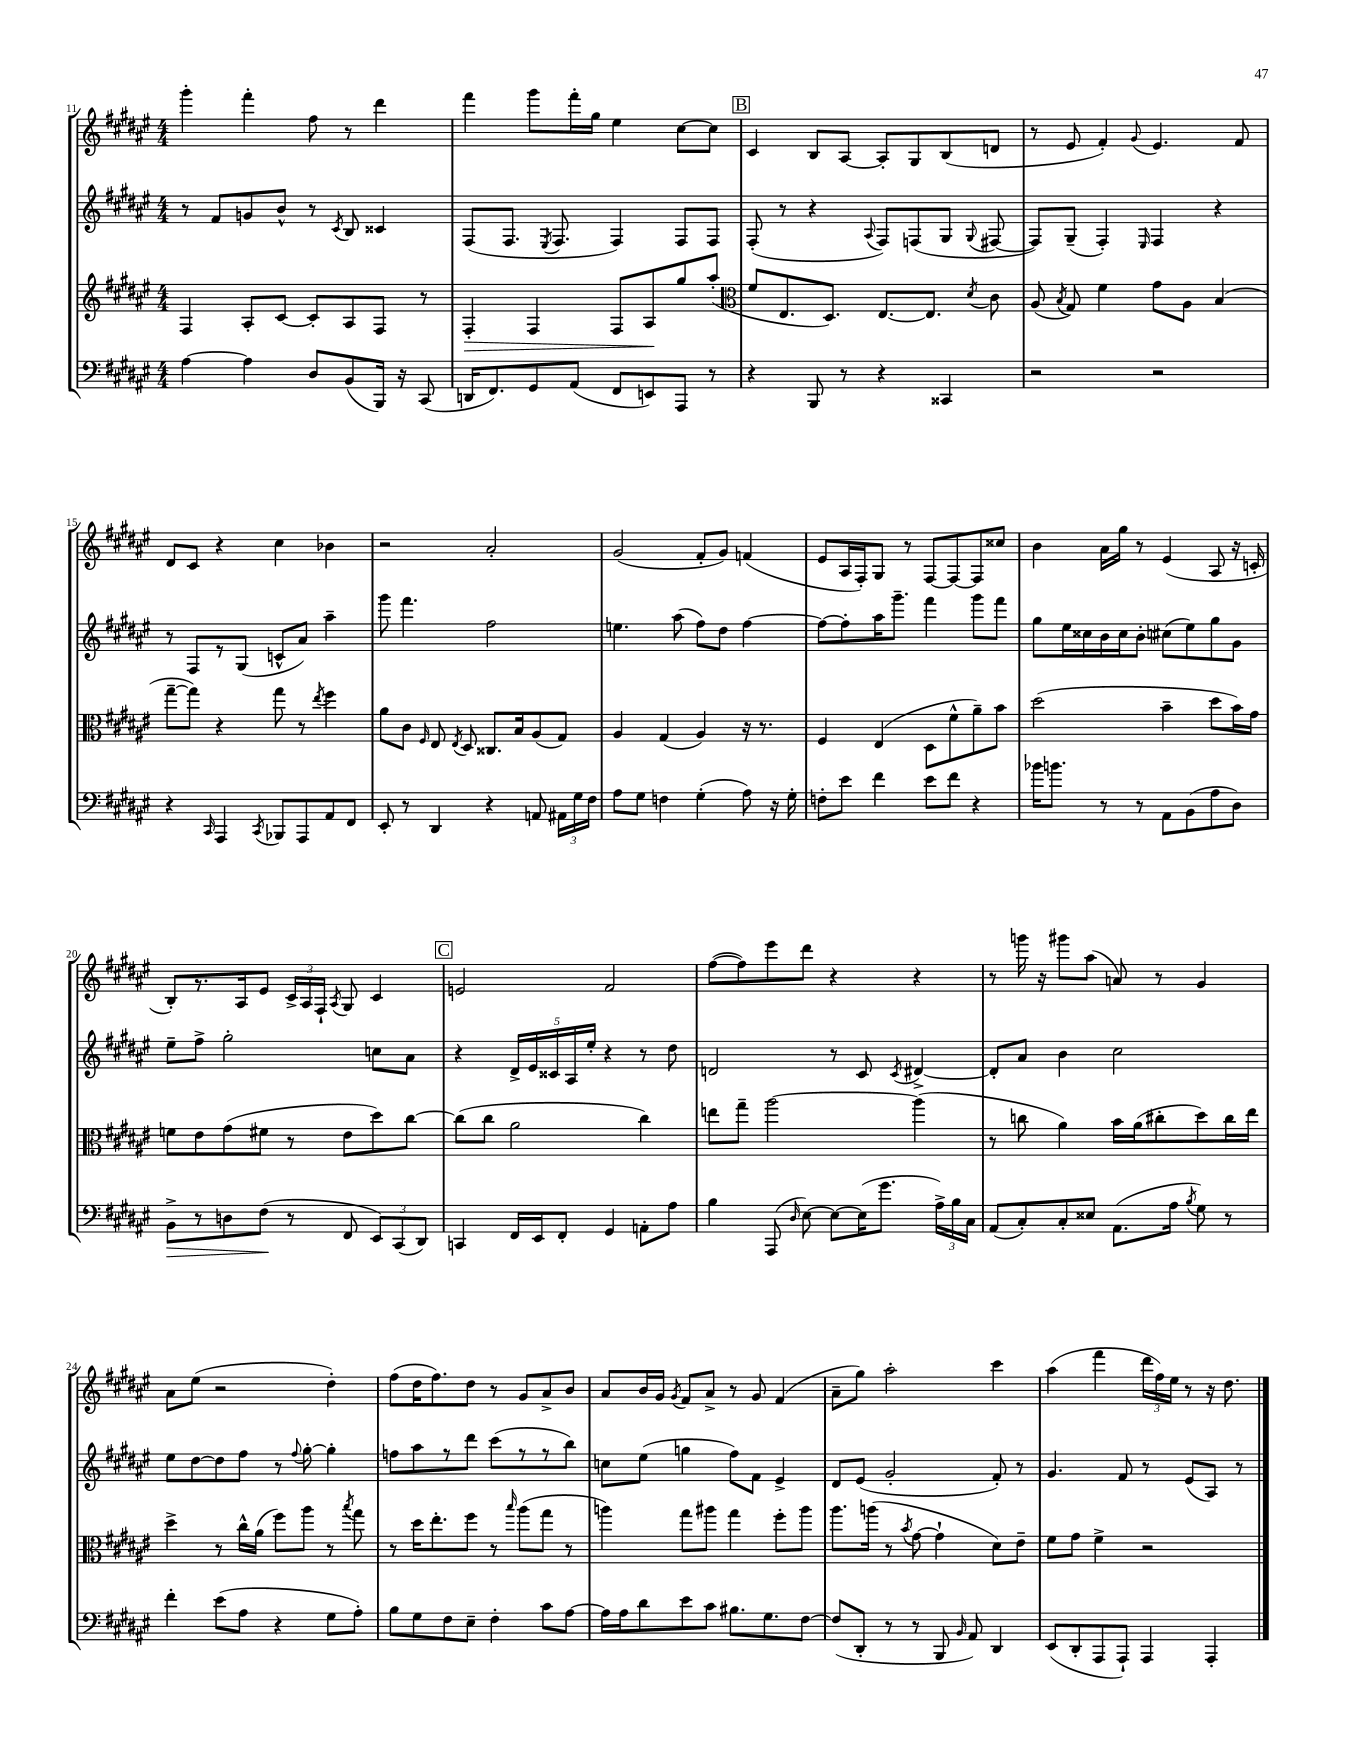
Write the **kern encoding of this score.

**kern	**kern	**kern	**kern
*staff4	*staff3	*staff2	*staff1
*clefF4	*clefG2	*clefG2	*clefG2
*k[f#c#g#d#a#e#]	*k[f#c#g#d#a#e#]	*k[f#c#g#d#a#e#]	*k[f#c#g#d#a#e#]
*M4/4	*M4/4	*M4/4	*M4/4
[4A#\	4F#/	8r	4ggg#'\
.	.	8f#/L	.
4A#\]	8A#'/L	8g/	4fff#'\
.	[8c#/J	8b^^/J	.
8D#/L	8c#'/]L	8r	8ff#\
.	.	8qc#/	.
(8BB/	8A#/	8B/	8r
16BBB/Jk)	8F#/J	4c##/	4ddd#\
16r	.	.	.
(8CC#/	8r	.	.
=	=	=	=
16DD/LK	4F#'/	(8F#/L	4fff#\
8.FF#/)	.	.	.
.	.	8.F#/J	.
8GG#/	4F#/	.	8ggg#\L
.	.	8qE#/	.
.	.	8.F#/	.
(8AA#/J	.	.	16fff#'\L
.	.	.	16gg#\JJ
8FF#/L	8F#/L	4F#/)	4ee#\
8EE/)	8A#/	.	.
8AAA#/J	8gg#/	8F#/L	[8cc#\L
8r	(8aa#'/J	8F#/J	8cc#\]J
=	=	=	=
*	*clefC3	*	*
4r	8f#/L	(8F#'/	4c#/
.	8.E#/	8r	.
8BBB/	.	4r	8B/L
.	8.D#/J)	.	.
8r	.	.	[8A#/J
.	.	8qqA#/	.
4r	[8.E#/L	8F#/L)	8A#'/]L
.	.	(8F/	8G#/
.	8.E#/]J	.	.
4CC##/	.	8G#/J	(8B/
.	8qd#/	8qqG#/	.
.	8c#\	[8F#/	8d/J
=	=	=	=
2r	(8A#/	8F#/]L)	8r
.	8qB/	.	.
.	8G#/)	(8G#~/J	8e#/
.	4f#\	4F#'/)	4f#'/)
.	.	16qqE#/	8qqg#/
2r	8g#\L	4F#/	4.e#/
.	8A#\J	.	.
.	(4B/	4r	.
.	.	.	8f#/
=	=	=	=
4r	[8gg#~\L	8r	8d#/L
.	8gg#\]J)	8F#/L	8c#/J
16qqCC#/	.	.	.
4AAA#/	4r	8r	4r
.	.	(8G#/J	.
8qCC#/	.	.	.
8BBB-/L	8gg#\	8c^^/L	4cc#\
8AAA#/	8r	8a#/J)	.
.	8qee#/	.	.
8AA#/	4ff#\	4aa#~\	4b-\
8FF#/J	.	.	.
=	=	=	=
8EE#'/	8a#\L	8ggg#\	2r
8r	8c#\J	4.fff#\	.
.	16qqF#/	.	.
4DD#/	8E#/	.	.
.	8qE#/	.	.
.	8D#/	.	.
4r	8.C##/L	2ff#\	2a#'/
.	16B/k	.	.
8AA/	(8A#/	.	.
24AA#\LL	8G#/J)	.	.
24G#\	.	.	.
24F#\JJ	.	.	.
=	=	=	=
8A#\L	4A#/	4.ee\	(2g#/
8G#\J	.	.	.
4F\	(4G#/	.	.
.	.	(8aa#\	.
(4G#'\	4A#/)	8ff#\L)	8f#'/L
.	.	8dd#\J	8g#/J)
8A#\)	16r	[4ff#\	(4f/
.	8.r	.	.
16r	.	.	.
16G#'\	.	.	.
=	=	=	=
8F'\L	4F#/	8ff#\_L	8e#/L
8e#\J	.	8ff#'\]	16A#/L
.	.	.	16F#'/J)
4f#\	(4E#/	16aa#\K	8G#/J
.	.	8.ggg#~\J	.
.	.	.	8r
8e#\L	8D#\L	4fff#\	[8F#/L
8f#\J	8f#^^\	.	8F#/_
4r	8a#~\)	8ggg#\L	8F#/]
.	8b\J	8fff#\J	8cc##/J
=	=	=	=
16b-\LK	(2dd#\	8gg#\L	4b\
8.b\J	.	.	.
.	.	16ee#\L	.
.	.	16cc##\	.
8r	.	16b\	16a#\LL
.	.	16cc##\J	16gg#\JJ
8r	.	8b'\J	8r
8AA#\L	4b~\	(8cc#\L	(4e#/
(8BB\	.	8ee#\)	.
8A#\	8dd#\L	8gg#\	8A#/
8D#\J)	16b\L)	8g#\J	16r
.	16g#\JJ	.	16c'/
=	=	=	=
8BB^\L	8f\L	8ee#~\L	8B'/L)
8r	8e#\	8ff#^\J	8.r
8D\	(8g#\	2gg#'\	.
.	.	.	16A#/k
(8F#\J	8f#\J	.	8e#/J
8r	8r	.	24c#^/LL
.	.	.	24A#/
.	.	.	24F#`/JJ
.	.	.	8qA#/
8FF#/	8e#\L	.	8G#/
12EE#/L)	8dd#\)	8cc\L	4c#/
(12CC#/	.	.	.
.	[8cc#\J	8a#\J	.
12DD#/J)	.	.	.
=	=	=	=
4CC/	(8cc#\]L	4r	2e/
.	8cc#\J	.	.
16FF#/LL	2a#\	20d#^/LL	.
.	.	20e#/	.
16EE#/J	.	.	.
.	.	20c##/	.
8FF#'/J	.	.	.
.	.	20A#/	.
.	.	20ee#'/JJ	.
4GG#/	.	4r	2f#/
8AA'\L	4cc#\)	8r	.
8A#\J	.	8dd#\	.
=	=	=	=
4B\	8ee\L	2d/	([8ff#\L
.	8gg#~\J	.	8ff#\])
(8AAA#/	[2aa#\	.	8eee#\
16qqD#/	.	.	.
[8E#\)	.	.	8ddd#\J
8E#\_L	.	8r	4r
(16E#\]K	.	8c#/	.
8.g#\J	.	.	.
.	.	8qc#/	.
.	(4aa#\]	[4d#^/	4r
24A#^\LL)	.	.	.
24B\	.	.	.
24C#\JJ	.	.	.
=	=	=	=
(8AA#/L	8r	8d#'/]L	8r
8C#'/)	8cc\	8a#/J	16ggg\
.	.	.	16r
8C#'/	4a#\)	4b\	8ggg#\L
8E##/J	.	.	(8aa#\J
(8.AA#\L	16b\LL	2cc#\	8a/)
.	(16a#\J	.	.
.	8cc#'\	.	8r
16A#\Jk	.	.	.
8qB/	.	.	.
8G#\)	8dd#\)	.	4g#/
8r	16cc#\L	.	.
.	16ee#\JJ	.	.
=	=	=	=
4f#'\	4dd#^\	8ee#\L	8a#\L
.	.	[8dd#\	(8ee#\J
(8e#\L	8r	8dd#\]	2r
8A#\J	16cc#^^\LL	8ff#\J	.
.	(16a#\JJ	.	.
4r	8ff#\L)	8r	.
.	.	8qqff#/	.
.	8aa#\J	[8gg#'\	.
8G#\L	8r	4gg#'\]	4dd#'\)
.	8qbb/	.	.
8A#'\J)	8gg#\	.	.
=	=	=	=
8B\L	8r	8ff\L	(8ff#\L
8G#\	16dd#\LK	8aa#\	16dd#\K
.	8.ee#'\	.	8.ff#\)
8F#\	.	8r	.
8E#~\J	8ff#\J	8ddd#\J	8dd#\J
4F#'\	8r	(8ccc#\L	8r
.	16qqbb/	.	.
.	(8aa#\L	8r	8g#/L
8c#\L	8gg#\J	8r	8a#^/
[8A#\J	8r	8bb\J)	8b/J
=	=	=	=
16A#\]LL	4aa\)	8cc\L	8a#/L
16A#\J	.	.	.
8d#\	.	(8ee#\J	16b/L
.	.	.	16g#/JJ
.	.	.	8qg#/
8e#\	8gg#\L	4gg\	8f#/L
8c#\J	8aa#\J	.	8a#^/J
8.B#\L	4gg#\	8ff#\L)	8r
.	.	8f#\J	8g#/
8.G#\	.	.	.
.	8ff#'\L	4e#^/	(4f#/
[8F#\J	8aa#\J	.	.
=	=	=	=
(8F#/]L	8.aa#\L	8d#/L	8a#~\L
8DD#'/J	.	(8e#/J	8gg#\J)
.	(16aa\Jk	.	.
8r	8r	2g#'/	2aa#'\
.	8qb/	.	.
8r	[8g#\	.	.
8BBB/	4g#`\]	.	.
16qqBB/	.	.	.
8AA#/)	.	.	.
4DD#/	8d#\L)	8f#'/)	4ccc#\
.	8e#~\J	8r	.
=	=	=	=
(8EE#/L	8f#\L	4.g#/	(4aa#\
8DD#'/	8g#\J	.	.
8AAA#/	4f#^\	.	4fff#\
8AAA#`/J)	.	8f#/	.
4AAA#/	2r	8r	24ddd#\LL
.	.	.	24ff#\)
.	.	.	24ee#\JJ
.	.	(8e#/L	8r
4AAA#'/	.	8A#/J)	16r
.	.	.	8.dd#\
.	.	8r	.
==	==	==	==
*-	*-	*-	*-
